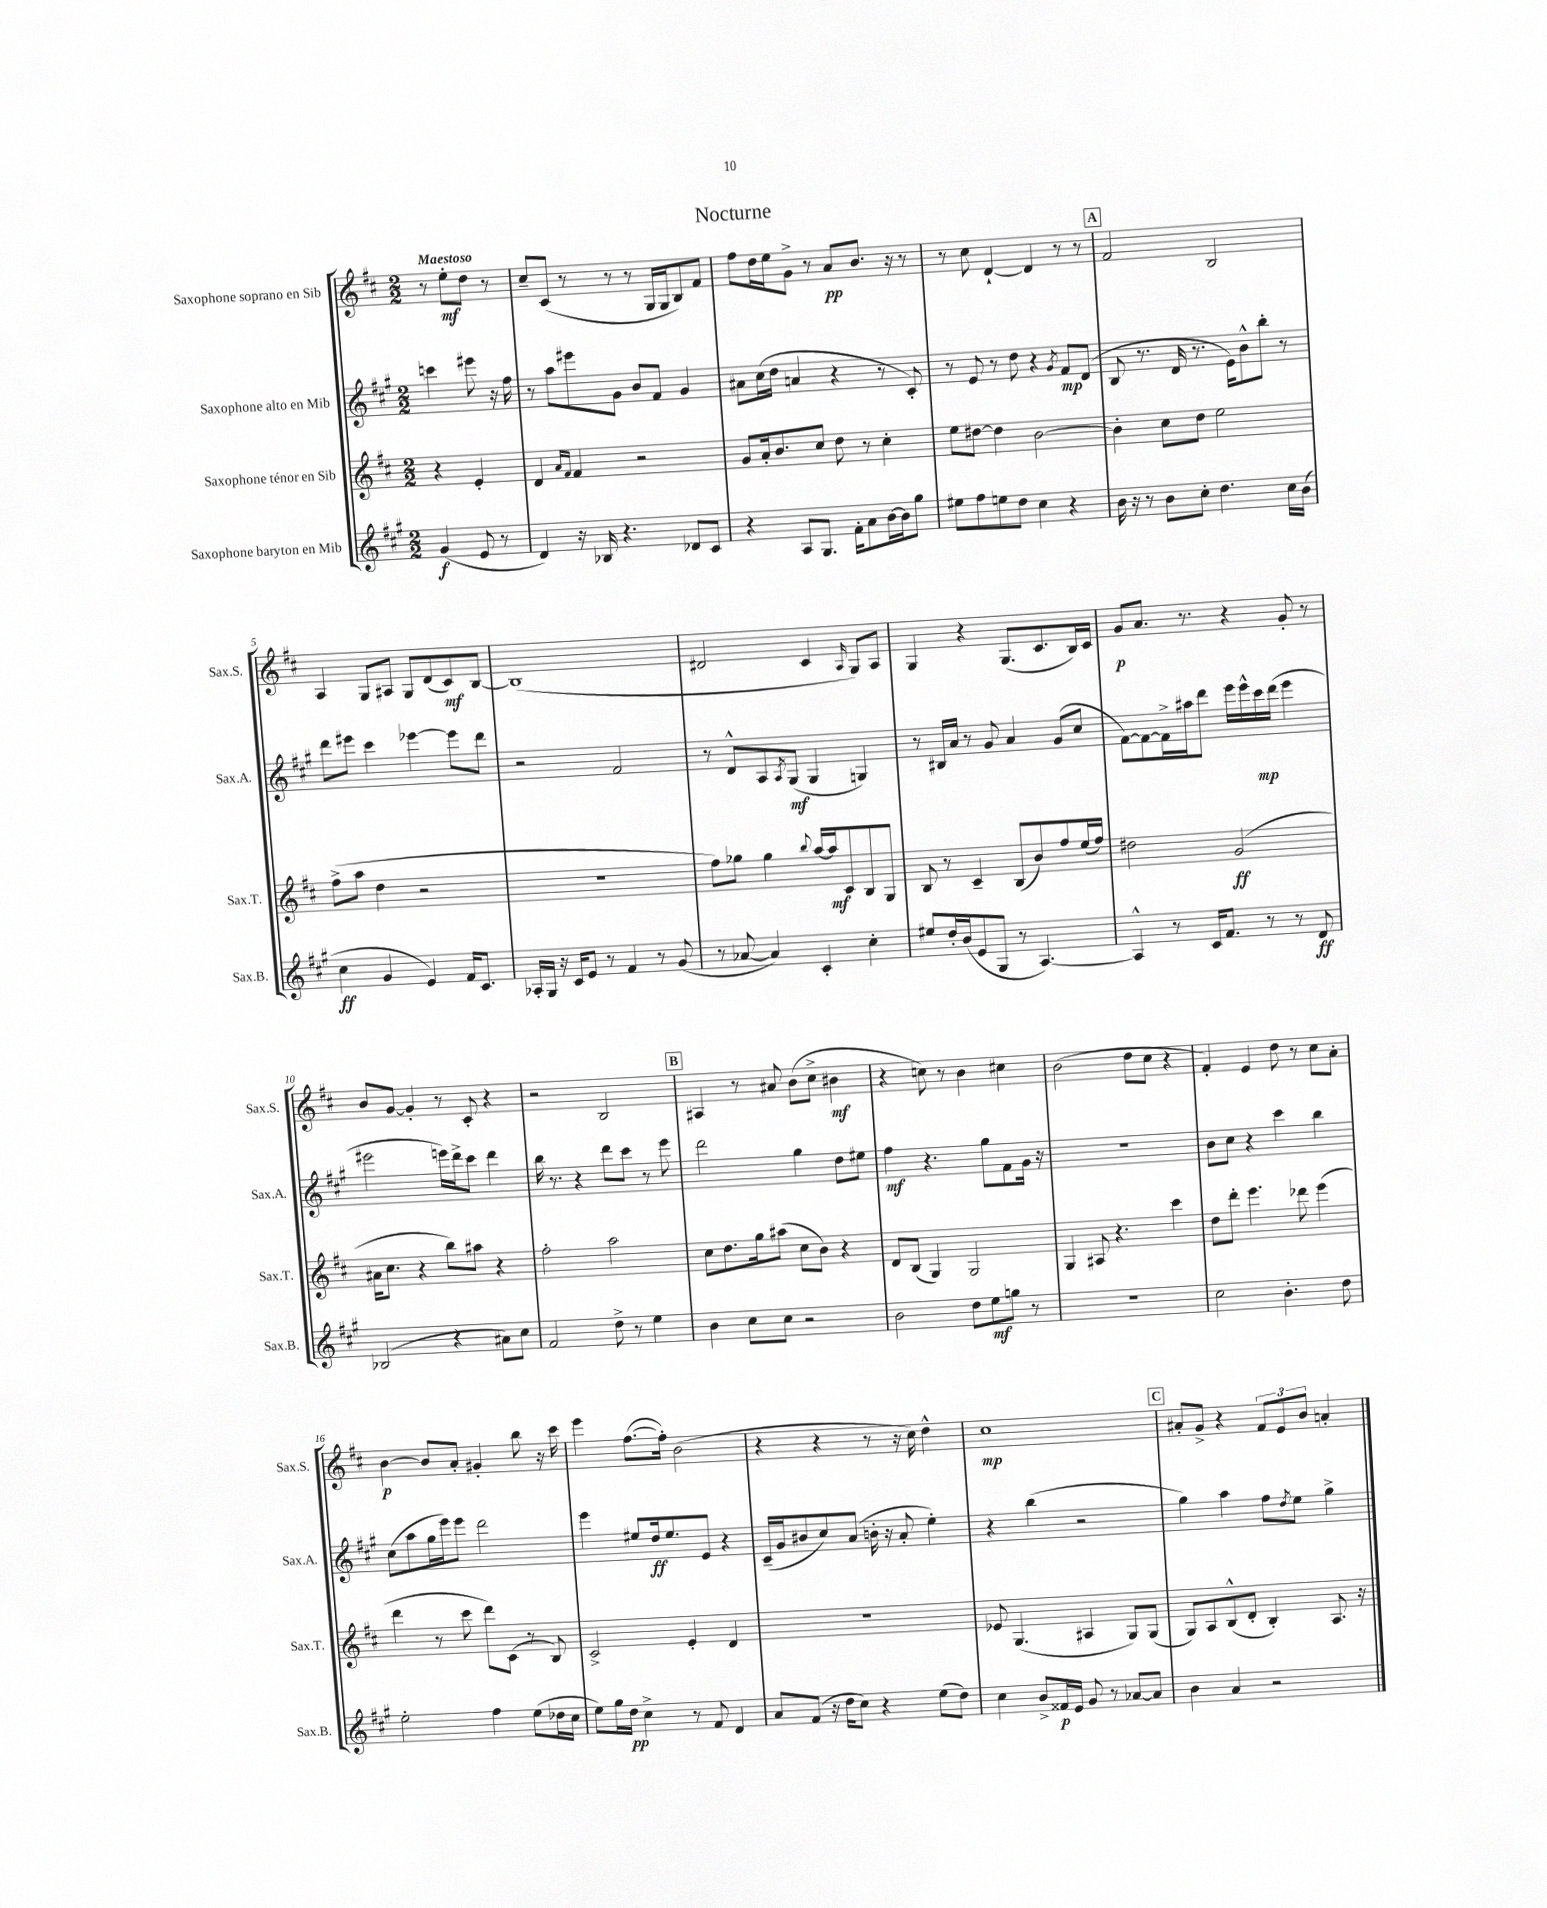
\header { title = "Nocturne" }
<<
\new StaffGroup <<
\new Staff = "s0" \with { instrumentName = "Saxophone soprano en Sib" shortInstrumentName = "Sax.S." } {
    \clef treble \key d \major \numericTimeSignature \time 2/2 \partial 2 \tempo "Maestoso"
    r8 e''8-.\mf d''8 r8 |
    cis''8-- cis'8( r8 r8 r8 g16 g16 b8) fis'8 |
    fis''8 d''16 e''16 g'8-> r8 a'8\pp b'8. r16 r8 |
    r8 cis''8 d'4~-! d'4 r8 r8 |
    \mark \markup { \box "A" } fis'2 b2 |
    a4 g8 ais8 g8 d'8( cis'8\mf) b8~ |
    b1( |
    dis'2 cis'4 \grace { a16 } g8) a8 |
    g4 r4 g8.( cis'8. b16) cis'16 |
    g'8\p a'8. r8. r4 g'8-. r8 |
    b'8 g'8~ g'4-. r8 cis'8-. r4 |
    r2 b2 |
    \mark \markup { \box "B" } ais4 r8 ais'8 b'8( cis''8-> bis'4\mf |
    r4 c''8) r8 b'4 cis''4 |
    b'2( d''8 cis''8 r4 |
    fis'4-.) e'4 d''8 r8 cis''8 a'8-. |
    b'4~\p b'8 a'8-. gis'4-. b''8 r16 cis'''16 |
    e'''4 fis''8.~( fis''16-.) b'2( |
    r4 r4 r8 r16 cis''16) d''4-^ |
    cis''1\mp |
    \mark \markup { \box "C" } ais'8-. g'8-> r4 \tuplet 3/2 { fis'8 e'8 b'8 } a'4-. \bar "|." |
}
\new Staff = "s1" \with { instrumentName = "Saxophone alto en Mib" shortInstrumentName = "Sax.A." } {
    \clef treble \key a \major \numericTimeSignature \time 2/2 \partial 2
    c'''4 eis'''8 r16 fis''16 |
    r8 a''8 eis'''8 gis'8 b'8 fis'8 gis'4 |
    ais'8 cis''16( d''16 a'4 r4 r8 cis'8-.) |
    r8 e'8 r8 d''8 r4 \acciaccatura { gis'8 } fis'8\mp d'8( |
    \mark \markup { \box "A" } b8 r8. d'16 r8. e'16) b'8-^ b''8-. r8 |
    d'''8 eis'''8 cis'''4 ees'''4~ ees'''8 d'''8 |
    r2 fis'2 |
    r8 d'8-^ a8 \acciaccatura { a8 } gis8\mf( gis4 g4) |
    r8 bis16 a'16 r8 gis'8 a'4 gis'8( cis''8 |
    fis'8~) fis'8~ fis'16-> ais''16 d'''8 e'''16 e'''16-^ cis'''16\mp d'''16( e'''4 |
    eis'''2 e'''16) d'''16-> cis'''8 d'''4 |
    b''16 r8. r4 d'''8 cis'''8 r8 e'''8 |
    \mark \markup { \box "B" } d'''2 gis''4 d''8 eis''8 |
    fis''4\mf r4. gis''8 fis'8 gis'16 r16 |
    R1 |
    b'8 cis''8 r4 cis'''4 b''4 |
    cis''8( a''8 gis''16 e'''16) e'''8 d'''2 |
    e'''4 eis''8 d''16\ff eis''8. e'8 r4 |
    cis'16--( gis'16 bis'8 cis''8) a'8( b'16-. r16 a'8-. e''4-.) |
    r4 b''4( r2 |
    \mark \markup { \box "C" } gis''4) a''4 fis''8 \acciaccatura { d''8 } e''8 gis''4-> \bar "|." |
}
\new Staff = "s2" \with { instrumentName = "Saxophone ténor en Sib" shortInstrumentName = "Sax.T." } {
    \clef treble \key d \major \numericTimeSignature \time 2/2 \partial 2
    r4 e'4-. |
    d'4 \grace { a'16 fis'16 } fis'4 r2 |
    g'8 a'16-. b'8. cis''8 d''8 r8 cis''4-. |
    e''8 dis''8~ dis''4 b'2~ |
    \mark \markup { \box "A" } b'4-. cis''8 d''8 e''2 |
    fis''8->( a''8 d''4 r2 |
    R1 |
    fis''8) ges''8 ges''4 \appoggiatura { b''8 } a''16~ a''16\mf cis'8 b8 g8 |
    b8 r8 cis'4-- b8( b'8) fis''8 e''16( fis''16) |
    dis''2 g'2\ff( |
    ais'16 cis''8. r4 b''8) ais''8 r4 |
    fis''2-. a''2 |
    \mark \markup { \box "B" } cis''8 d''8. g''16 ais''8( cis''8 b'8) r4 |
    d'8 b8( g4) g2 |
    g4 ais8 r4. cis'''4 |
    d''8 d'''8-. e'''4. des'''8 e'''4( |
    d'''4 r8 cis'''8 d'''8) cis'8( r8 b8) |
    cis'2-> e'4-. d'4 |
    R1 |
    ees'8 g4.( ais4 g8) g8( |
    \mark \markup { \box "C" } g8) a8 b8-^( d'8-. b4-.) a8. r16 \bar "|." |
}
\new Staff = "s3" \with { instrumentName = "Saxophone baryton en Mib" shortInstrumentName = "Sax.B." } {
    \clef treble \key a \major \numericTimeSignature \time 2/2 \partial 2
    gis'4\f( e'8 r8 |
    d'4) r16 bes16 r4. des'8 cis'8 |
    r4 a8 gis8. fis'16-. a'8 b'16~ b'16 gis''8 |
    eis''8 fis''8 e''8 d''8 cis''4 r4 |
    \mark \markup { \box "A" } b'16 r16 r8 b'8 cis''8-. d''4. cis''16 b'16( |
    cis''4\ff gis'4 e'4) fis'16 cis'8. |
    aes16-. gis16 r16 cis'16 e'8 r8 fis'4 r8 gis'8( |
    r8 aes'8~ aes'4) cis'4-. cis''4-. |
    eis''8 d''16-. b'16( e'8 gis8 r8 a4.~) |
    a4-^ r8 cis'16 fis'8. r8 r8 d'8\ff |
    bes2( r4 ais'8) cis''8 |
    fis'2 d''8-> r8 e''4 |
    \mark \markup { \box "B" } b'4 cis''8 cis''8 r2 |
    b'2 d''8 e''8\mf g''8 r8 |
    r1 |
    cis''2 b'4.-. d''8 |
    e''2-. fis''4 e''8( des''16 cis''16 |
    e''8) gis''16 d''16\pp cis''4-> r8 fis'8 d'4 |
    a'8 fis'8( r16 d''16 cis''8) r4 e''8( d''8) |
    cis''4 b'8-> fisis'16\p e'16 gis'8 r8 aes'8~ aes'8 |
    \mark \markup { \box "C" } b'4 a'4 r2 \bar "|." |
}
>>
>>
